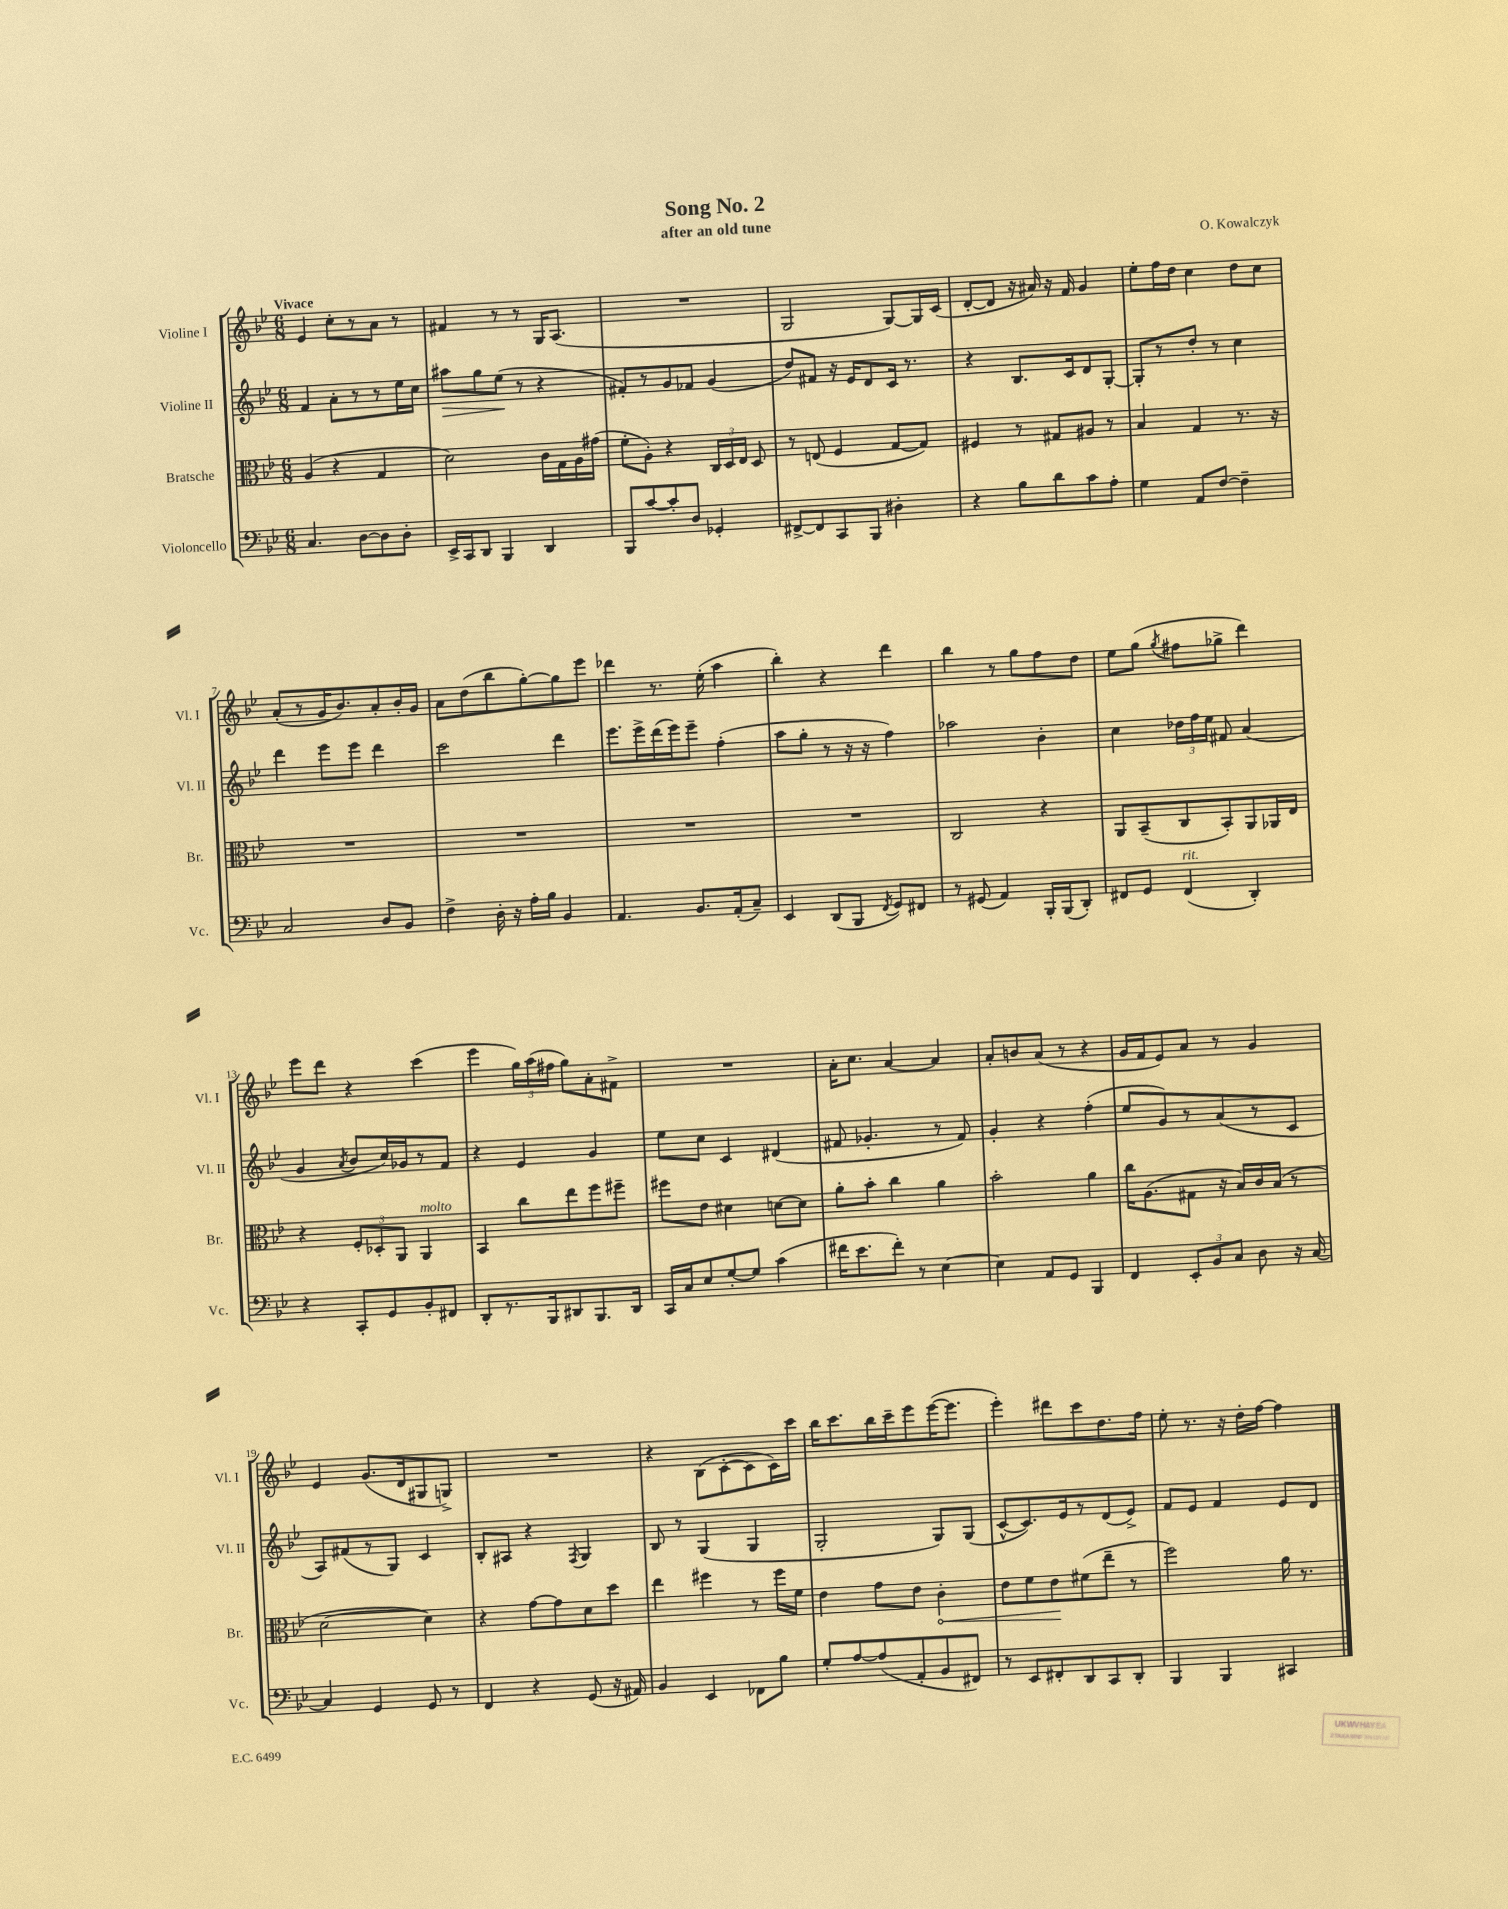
\header { title = "Song No. 2" composer = "O. Kowalczyk" subtitle = "after an old tune" }
<<
\new StaffGroup <<
\new Staff = "s0" \with { instrumentName = "Violine I" shortInstrumentName = "Vl. I" } {
    \clef treble \key bes \major \numericTimeSignature \time 6/8 \tempo "Vivace"
    \autoBeamOff ees'4 c''8[-. r8 a'8] r8 |
    fis'4 r8 r8 g16[ a8.]( |
    R2. |
    g2 g8[~) g16 c'16]( |
    d'8[~-. d'8] r16 ais'16) r16 f'16 g'4 |
    ees''8[-. f''16 d''16] c''4 d''8[ c''8] |
    a'8[-.( r8 g'16 bes'8.) a'8-. bes'16-. g'16] |
    a'8[ d''8( bes''8 g''8~-.) g''8 ees'''8] |
    des'''4 r8. ees''16-.( a''4 |
    bes''4-.) r4 d'''4 |
    bes''4 r8 g''8[ f''8 d''8] |
    ees''8[ g''8]( \acciaccatura { g''8 } fis''8[ ges''8]-> d'''4) |
    ees'''8[ d'''8] r4 c'''4( |
    ees'''4 \tuplet 3/2 { g''16[) a''16( fis''16] } g''8[) a'8-. fis'8]-> |
    R2. |
    a'16[-. c''8.] a'4~ a'4 |
    a'8[-. b'8 a'8]( r8 r4 |
    g'16[ f'16 ees'8) a'8] r8 g'4 |
    ees'4 g'8.[( d'16 gis8 g8]->) |
    R2. |
    r4 bes8[( c'8~-. c'8 c'16) c'''16] |
    bes''16[ c'''8. bes''16 c'''16-- ees'''8 ees'''16~( ees'''8.] |
    ees'''4-.) dis'''8[ c'''8 d''8. f''16] |
    ees''8-. r8. r16 d''16[-. f''16]~ f''4 \bar "|." |
}
\new Staff = "s1" \with { instrumentName = "Violine II" shortInstrumentName = "Vl. II" } {
    \clef treble \key bes \major \numericTimeSignature \time 6/8
    \autoBeamOff f'4 a'8[-. r8 r8 ees''16 c''16] |
    ais''8[\> g''8 ees''8]\!( r8 r4 |
    fis'8[-.) r8 g'8 fes'8] g'4( |
    d''8[) fis'8] r16 ees'16[ d'8 c'16] r8. |
    r4 bes8.[ c'16 d'8 g8]~-. |
    g8[-. r8 d''8]-. r8 c''4 |
    d'''4 ees'''8[ ees'''8] d'''4 |
    c'''2 d'''4 |
    ees'''8.[ ees'''16-> d'''16( ees'''16) ees'''8]-- f''4-.( |
    a''8[ g''8]-. r8 r16 r16 f''4) |
    aes''2 bes'4-. |
    c''4 \tuplet 3/2 { des''16[ f''16 ees''16] } fis'8 a'4( |
    g'4 \acciaccatura { a'8 } bes'8[ c''16) ges'16 r8 f'8] |
    r4 ees'4 g'4 |
    ees''8[ c''8] c'4 dis'4( |
    fis'8 ges'4.-. r8 fis'8) |
    g'4-. r4 f''4-.( |
    ees''8[ g'8) r8 a'8( r8 c'8] |
    a8[) fis'8( r8 g8]) c'4 |
    bes8[-. ais8] r4 \acciaccatura { f8 } g4 |
    bes8 r8 g4( g4 |
    g2-. g8[) g8]( |
    c'8[~-^ c'8.) ees'16 r8 d'8( ees'8]->) |
    f'8[ ees'8] f'4 ees'8[ d'8] \bar "|." |
}
\new Staff = "s2" \with { instrumentName = "Bratsche" shortInstrumentName = "Br." } {
    \clef alto \key bes \major \numericTimeSignature \time 6/8
    \autoBeamOff a4( r4 g4 |
    d'2) c'16[ g16 a16 gis'16]( |
    f'8[-. a8]-.) r4 \tuplet 3/2 { c16[ d16 ees16] } d8 |
    r8 e8( f4 g8[~ g8]) |
    fis4 r8 gis8[ ais8] r8 |
    bes4 g4 r8. r16 |
    R2. |
    R2. |
    R2. |
    R2. |
    c2 r4 |
    a,8[ bes,8--( c8 bes,8-.) a,8 aes,16 ees16] |
    r4 \tuplet 3/2 { f8[-. des8-. a,8] } a,4^\markup { \italic "molto" } |
    bes,4 c''8[ ees''8 f''8 fis''8]-- |
    fis''8[ ees'8] dis'4 d'8[~ d'8] |
    a'8[-. bes'8]-. c''4 a'4 |
    bes'2-. a'4 |
    c''16[ a8.( gis8] r16 bes16[) c'16 bes16]( r8 |
    d'2~ d'4) |
    r4 g'8[~ g'8 d'8 d''8] |
    ees''4 fis''4 r8 fis''16[ f'16] |
    ees'4 g'8[ ees'8] \once \override Hairpin.circled-tip = ##t c'4-.\< |
    ees'8[ f'8 ees'8\! fis'8( ees''8]-- r8 |
    f''2) a'16 r8. \bar "|." |
}
\new Staff = "s3" \with { instrumentName = "Violoncello" shortInstrumentName = "Vc." } {
    \clef bass \key bes \major \numericTimeSignature \time 6/8
    \autoBeamOff c4. d8[~ d8 d8]-. |
    ees,16[-> c,16 d,8] bes,,4 d,4 |
    bes,,8[ c'8~ c'8-. d8] ges,4-. |
    fis,8[~-> fis,8 c,8 bes,,8] dis4-. |
    r4 bes8[ d'8 c'8 a8]-. |
    g4 a,8[ f8]~ f4-- |
    c2 d8[ bes,8] |
    f4-> d16-. r16 a16[-. bes16] bes,4 |
    a,4. bes,8.[ a,16-.( c8]--) |
    ees,4 d,8[( bes,,8] \acciaccatura { f,8 } g,8[) fis,8] |
    r8 gis,8( a,4) bes,,16[-. bes,,16( d,8]-.) |
    fis,8[ g,8] fis,4^\markup { \italic "rit." }( d,4-.) |
    r4 c,8[-. g,8 bes,8-. fis,8] |
    d,8[-. r8. bes,,16 dis,8 bes,,8. dis,16] |
    c,16[ c16 ees8 g8~-. g8] c'4( |
    fis'16[ ees'8. fis'8]-.) r8 ees4~ |
    ees4 a,8[ g,8] bes,,4 |
    f,4 \tuplet 3/2 { ees,8[-. bes,8 c8] } d8 r16 c16~ |
    c4 g,4 g,8 r8 |
    f,4 r4 g,8( r16 ais,16) |
    bes,4 ees,4 fes,8[ bes8] |
    g8[-. a8~ a8( a,8-. bes,8 fis,8]) |
    r8 ees,8[ fis,8-. d,8 c,8 d,8]-. |
    bes,,4 bes,,4 cis,4 \bar "|." |
}
>>
>>
